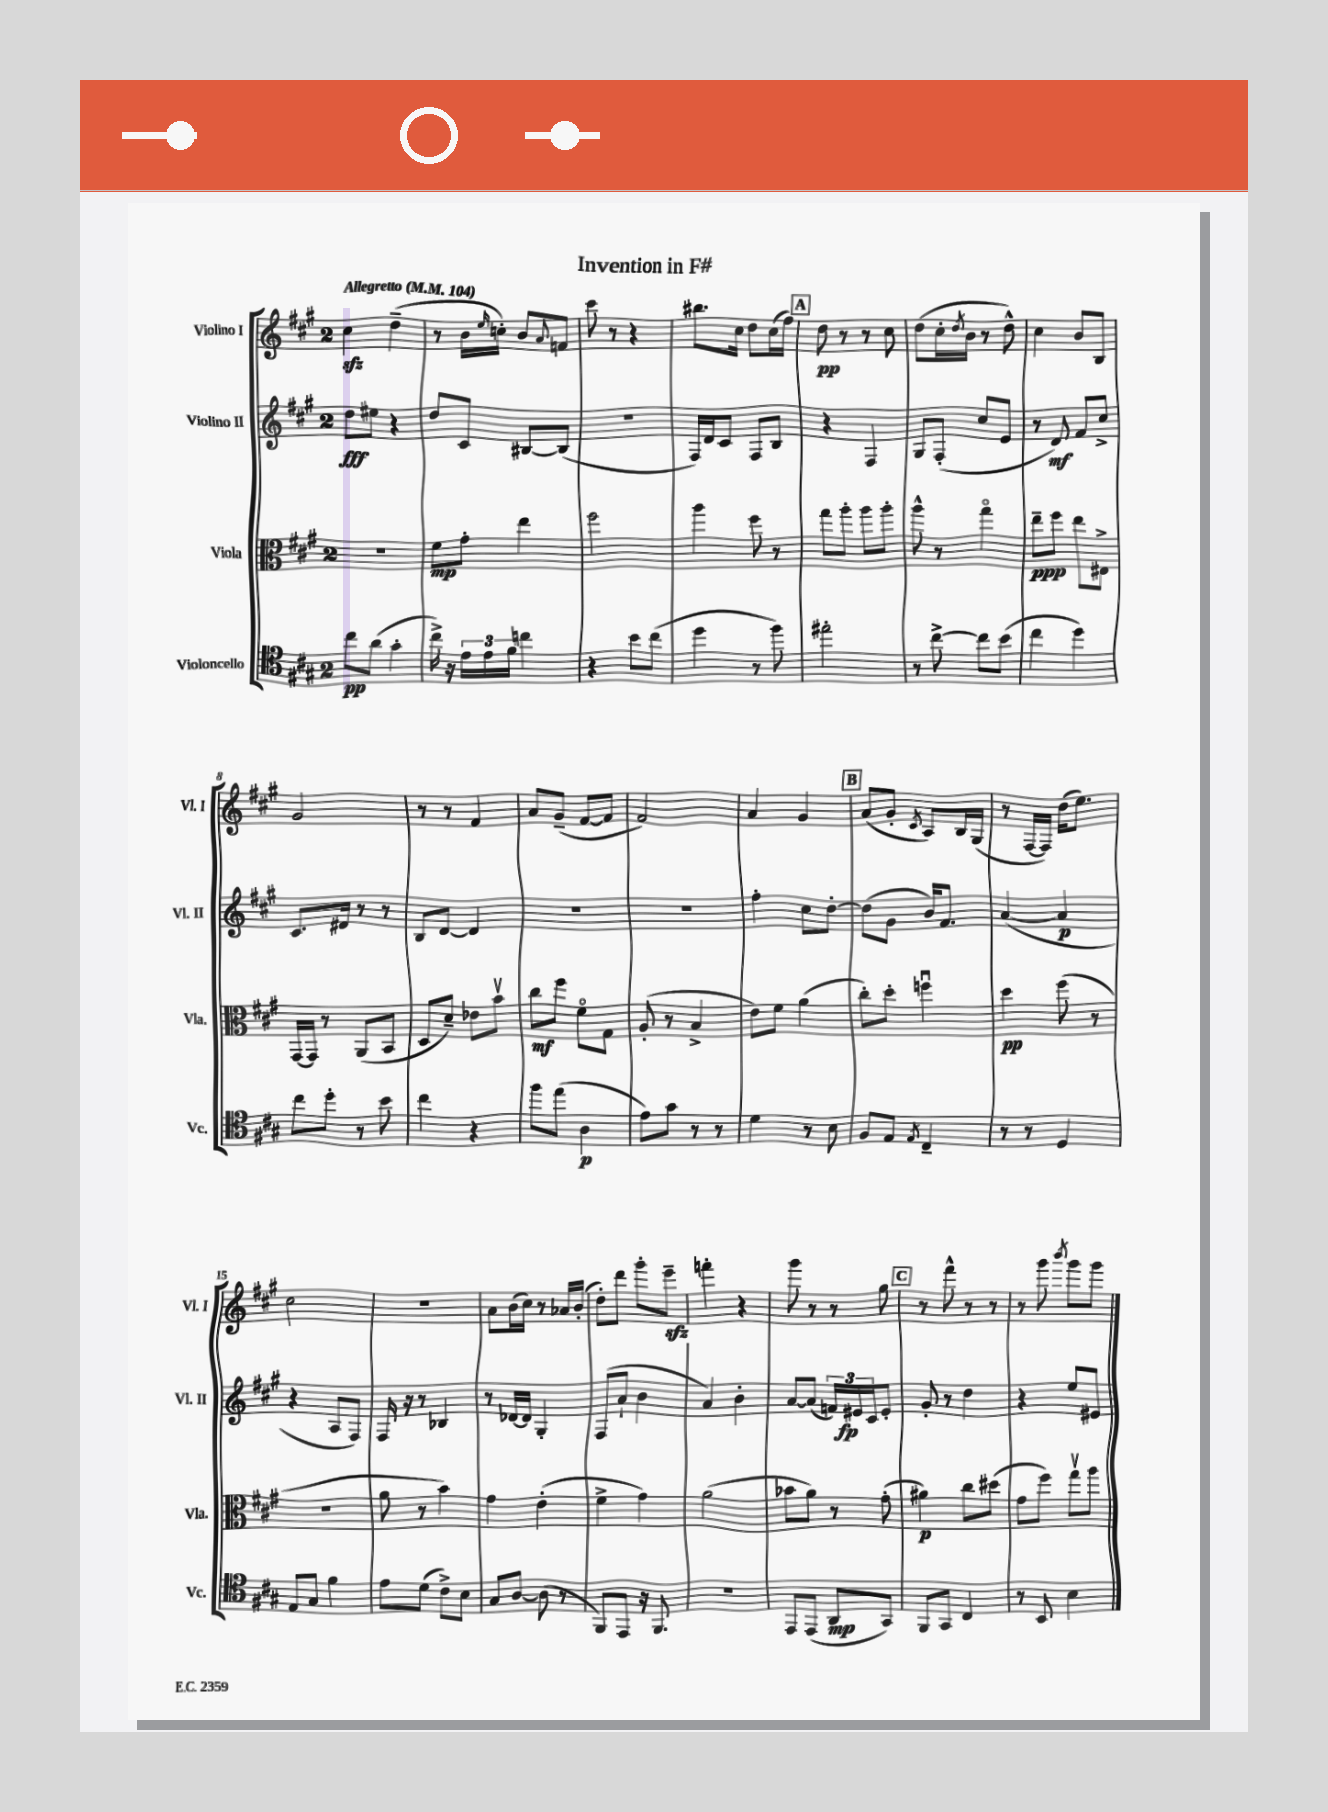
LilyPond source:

\header { title = "Invention in F#" }
<<
\new StaffGroup <<
\new Staff = "s0" \with { instrumentName = "Violino I" shortInstrumentName = "Vl. I" } {
    \clef treble \key a \major \once \override Staff.TimeSignature.style = #'single-digit \time 2/4 \tempo "Allegretto" 4 = 104
    cis''4\sfz d''4--( |
    r8 b'16 \grace { e''16 } c''16-.) b'8 \appoggiatura { a'8 } f'8 |
    cis'''8 r8 r4 |
    bis''8. cis''16 d''8 cis''16( fis''16) |
    \mark \markup { \box "A" } d''8\pp r8 r8 cis''8 |
    d''8( cis''16-. \acciaccatura { d''8 } b'16 r8 d''8-^) |
    cis''4 b'8 b8 |
    gis'2 |
    r8 r8 fis'4 |
    a'8 gis'8--( fis'8~ fis'8 |
    fis'2) |
    a'4 gis'4 |
    \mark \markup { \box "B" } a'8( gis'8-. \acciaccatura { cis'8 } a8) b16 gis16( |
    r8 fis16~ fis16) d''16( e''8.) |
    cis''2 |
    R2 |
    a'8 b'16( cis''16) r8 aes'16 b'16-.( |
    d''8-.) d'''8 gis'''8-. e'''8--\sfz |
    f'''4-. r4 |
    gis'''8 r8 r8 gis''8 |
    \mark \markup { \box "C" } r8 fis'''8-^ r8 r8 |
    r8 gis'''8 \acciaccatura { b'''8 } gis'''8 gis'''8 \bar "|." |
}
\new Staff = "s1" \with { instrumentName = "Violino II" shortInstrumentName = "Vl. II" } {
    \clef treble \key a \major \once \override Staff.TimeSignature.style = #'single-digit \time 2/4
    d''8\fff eis''8 r4 |
    d''8 cis'8 bis8~ bis8( |
    R2 |
    fis16) d'16 cis'8 fis8 b8 |
    \mark \markup { \box "A" } r4 fis4 |
    gis8 fis8-.( cis''8 e'8 |
    r8 d'8\mf) fis'8 cis''8-> |
    cis'8. dis'16 r8 r8 |
    b8 d'8~ d'4 |
    r2 |
    R2 |
    fis''4-. cis''8 d''8~-. |
    \mark \markup { \box "B" } d''8( gis'8 b'16) fis'8. |
    a'4~( a'4\p |
    r4 a8 fis8) |
    fis16 r16 r8 bes4 |
    r8 des'16~ des'16 gis4-. |
    fis8( a'8-! b'4 |
    a'4) b'4-. |
    a'8~ a'8( \tuplet 3/2 { f'16) eis'16\fp cis'16 } eis'8-. |
    \mark \markup { \box "C" } gis'8-. r8 d''4 |
    r4 e''8 eis'8 \bar "|." |
}
\new Staff = "s2" \with { instrumentName = "Viola" shortInstrumentName = "Vla." } {
    \clef alto \key a \major \once \override Staff.TimeSignature.style = #'single-digit \time 2/4
    R2 |
    fis'8\mp gis'8-. e''4 |
    fis''2 |
    a''4 fis''8 r8 |
    \mark \markup { \box "A" } gis''8 a''8-. a''8 a''8-. |
    a''8-^ r8 gis''4\flageolet |
    e''8--\ppp fis''8 e''8 eis8-> |
    gis,16~ gis,16 r8 a,8( b,8 |
    d8 d'8--) ees'8 b'8\upbow |
    cis''8\mf fis''8 fis'8\flageolet gis8 |
    a8-.( r8 b4-> |
    e'8) fis'8 a'4( |
    \mark \markup { \box "B" } cis''8-.) d''8-. f''4\downbow |
    d''4\pp fis''8( r8 |
    R2 |
    a'8 r8 b'4) |
    gis'4 e'4-.( |
    fis'4-> gis'4) |
    a'2( |
    bes'8 a'8) r8 gis'8-.( |
    \mark \markup { \box "C" } ais'4\p) cis''8 dis''8( |
    gis'8 fis''8) gis''8\upbow a''8 \bar "|." |
}
\new Staff = "s3" \with { instrumentName = "Violoncello" shortInstrumentName = "Vc." } {
    \clef tenor \key a \major \once \override Staff.TimeSignature.style = #'single-digit \time 2/4
    cis''8\pp a'8( gis'4-. |
    cis''16->) r16 \tuplet 3/2 { e'16 e'16 fis'16 } c''4 |
    r4 b'8 cis''8( |
    d''4 r8 fis''8) |
    \mark \markup { \box "A" } eis''2-. |
    r8 cis''8~-> cis''8 b'8( |
    cis''4 d''4) |
    cis''8 d''8-. r8 b'8 |
    cis''4 r4 |
    fis''8 e''8( a4\p |
    e'8) gis'8 r8 r8 |
    d'4 r8 b8 |
    \mark \markup { \box "B" } fis8 e8 \acciaccatura { e8 } cis4-- |
    r8 r8 d4 |
    e8 gis8 fis'4 |
    e'8 d'8( cis'8->) b8 |
    gis8 a8~ a8( r8 |
    fis,8) e,8 r16 fis,8. |
    R2 |
    e,8 e,8( a,8\mp gis,8) |
    \mark \markup { \box "C" } fis,8 gis,8 cis4 |
    r8 b,8 b4 \bar "|." |
}
>>
>>
